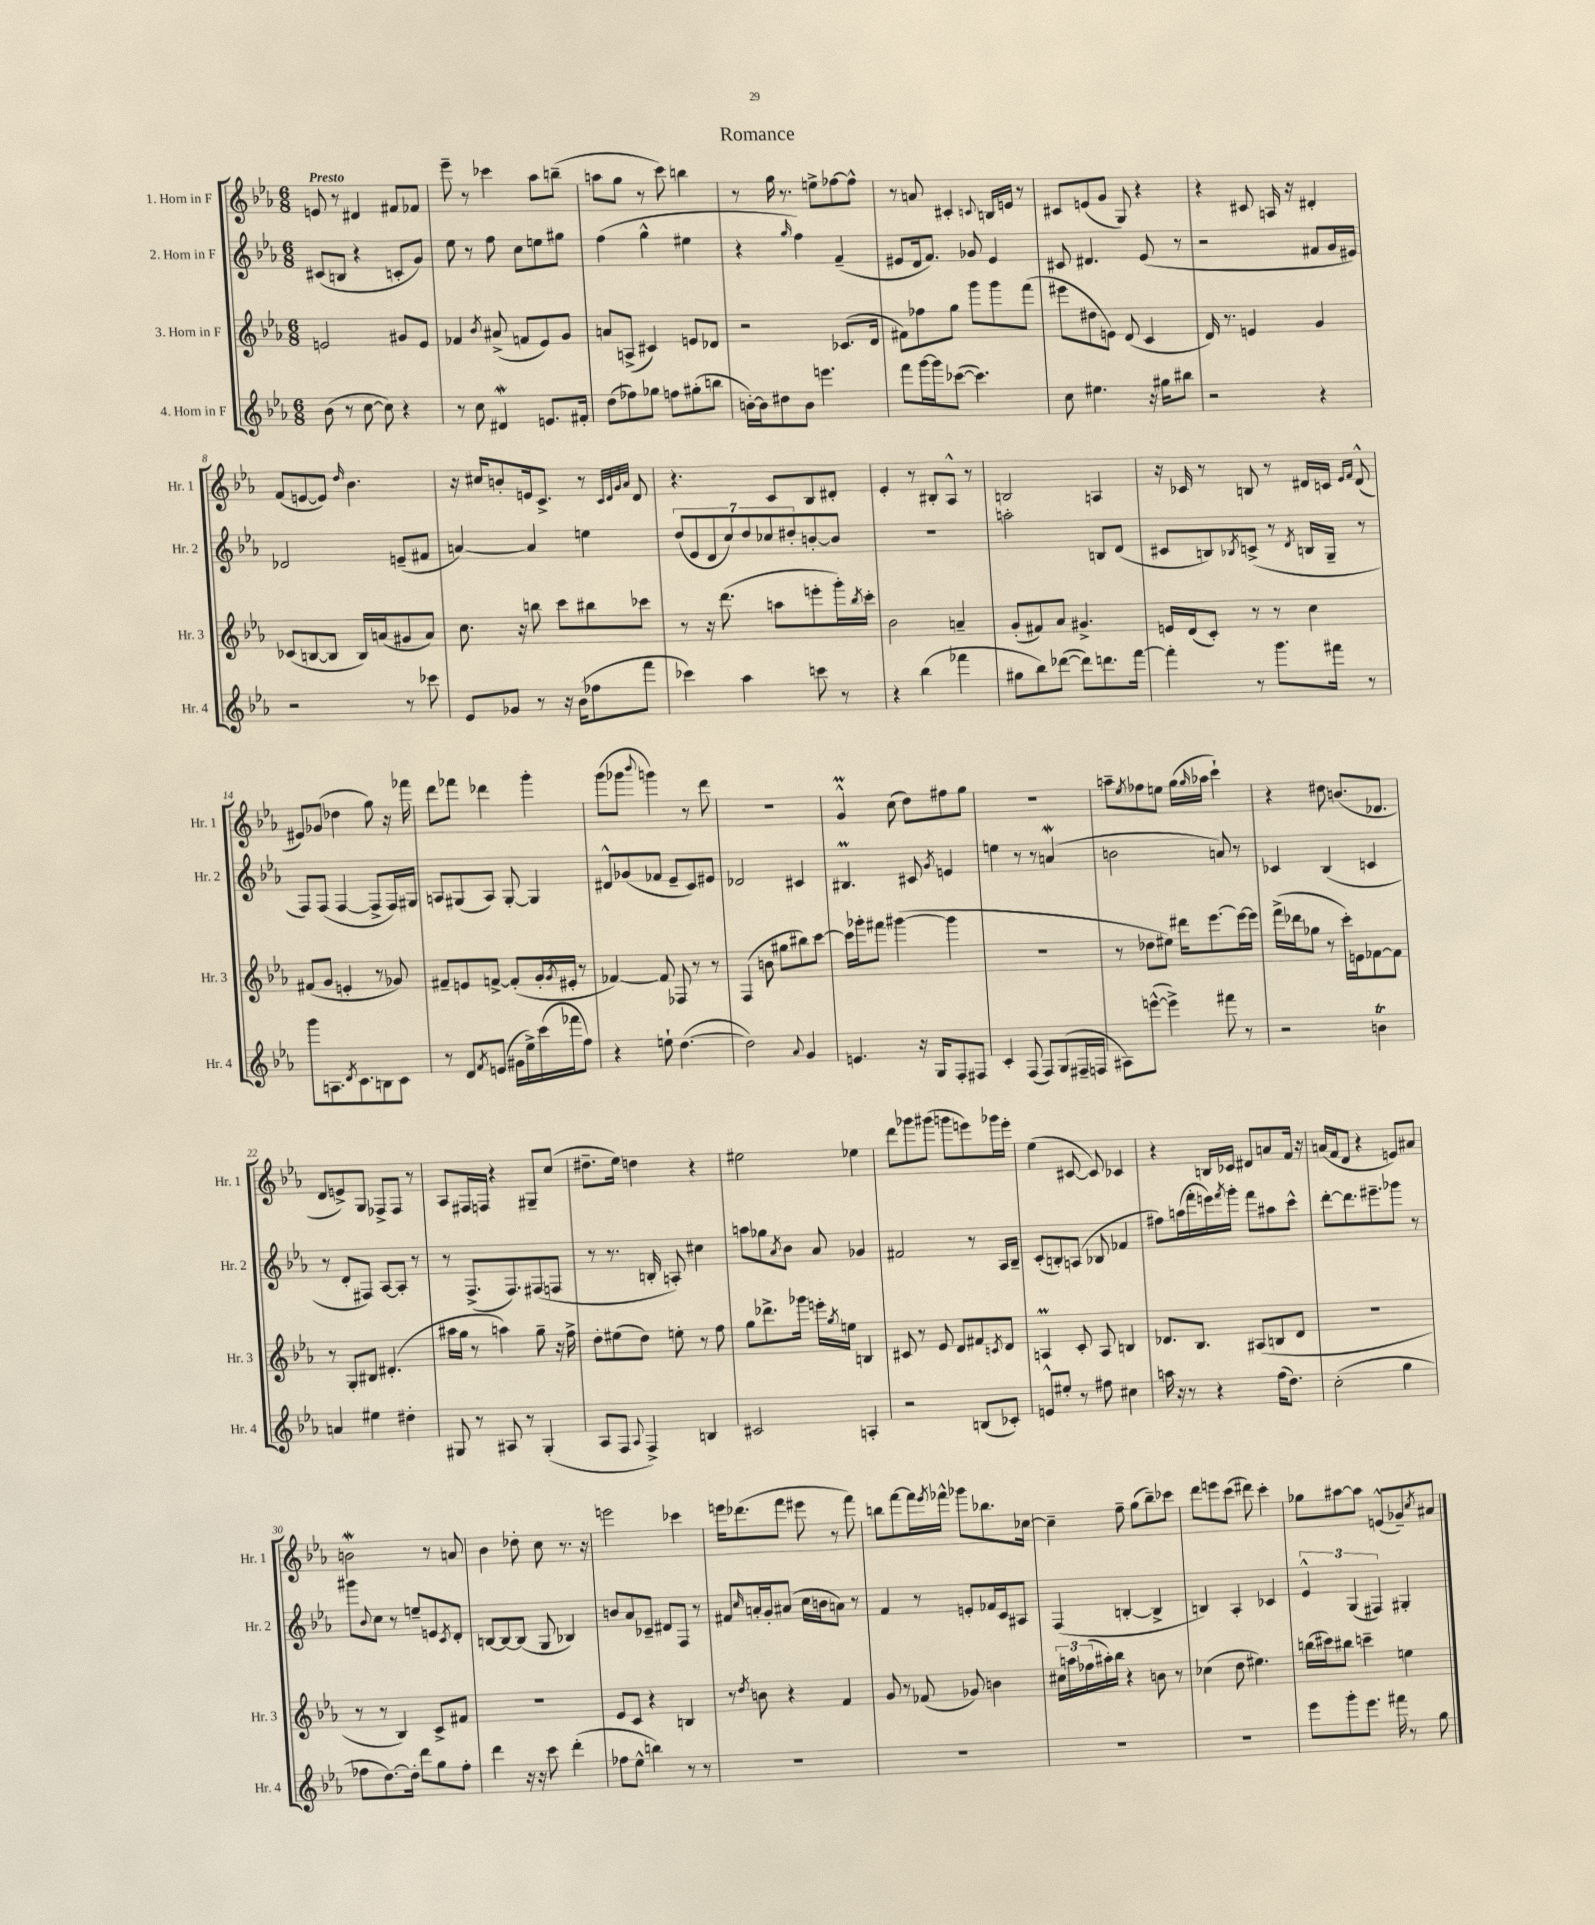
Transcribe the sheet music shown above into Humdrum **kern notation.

**kern	**kern	**kern	**kern
*staff4	*staff3	*staff2	*staff1
*clefG2	*clefG2	*clefG2	*clefG2
*k[b-e-a-]	*k[b-e-a-]	*k[b-e-a-]	*k[b-e-a-]
*M6/8	*M6/8	*M6/8	*M6/8
(8b-	2e	(8c#	8e
8r	.	8B	8r
[8cc	.	4r	4d#
8cc])	.	.	.
4r	8g#	8c'	8f#
.	8e	8g)	8f-
=	=	=	=
8r	4f-	8ee-	8eee-~
8cc	.	8r	8r
.	8qb-	.	.
4d#	(8a#^	8ff	4ccc-
.	8f	8cc	.
8.e	8e-)	8ee	8aa-
.	8g	8gg#	(8bb~
16f#'	.	.	.
=	=	=	=
(8dd	8a	(4ff	8aa
8ff-)	(8A^	.	8gg
8gg-	4c#)	4gg^^	8r
8ff	.	.	8ccc)
(8gg#'	8e	4ee#	4bb
8bb	8d-	.	.
=	=	=	=
[16b')	2r	4r	8r
16b]	.	.	.
8dd#	.	.	16gg
.	.	.	8.r
.	.	16qqgg	.
8b	.	4ff)	.
4.eee	.	.	8ee^
.	(8.c-	(4f~	[8ff-
.	.	.	8ff-^^]
.	16d	.	.
=	=	=	=
8fff	8f#)	8e#	8r
[16ggg	8ff-	16d	8a
16ggg]	.	8.f)	.
([8ccc-	8gg	.	4c#'
4.ccc-])	8ggg	8g-	.
.	.	.	8qqc
.	8ggg	4e#	16B
.	.	.	16e
.	(8fff	.	8r
=	=	=	=
8cc	8eee#	8c#	8c#
4.ee#	8dd#	4.d#	(8e
.	8e)	.	8g
.	(8d	.	8G)
16r	4c	(8e-	4r
16gg#	.	.	.
8bb#	.	8r	.
=	=	=	=
2r	16d)	2r	4r
.	8.r	.	.
.	4e	.	8c#
.	.	.	16A
.	.	.	16r
4r	4g	8f#	4d#'
.	.	16g	.
.	.	16e#)	.
=	=	=	=
2r	(8c-	2d-	(8f
.	[8B	.	[8e
.	8B]	.	8e])
.	.	.	16qqdd
.	16B)	.	4.b-
.	(16a	.	.
8r	8g#	(8e~	.
8ccc-	8a)	8f#	.
=	=	=	=
8e-	8.cc	[4a)	16r
.	.	.	16cc#
8g-	.	.	8b'
.	16r	.	.
8r	8bb	4a]	16e
.	.	.	8.c^
16r	8ccc	.	.
(16b-	.	.	.
8ff-	8bb#	4ee	8r
.	.	.	32qqc
.	.	.	32qqd
.	.	.	32qqg
.	.	.	32qqa-
8fff	8ccc-	.	8d
=	=	=	=
4ccc-)	8r	(14dd	4.r
.	.	14e-	.
.	16r	.	.
.	.	14d	.
.	(8.ddd	.	.
.	.	14cc)	.
4aa-	.	.	.
.	.	14dd	.
.	.	14cc-	.
.	8aa	.	8c
.	.	14dd#'	.
8ccc	8eee'	[8b'	8B-
8r	16ggg')	8b]	8d#'
.	8qbb-	.	.
.	16ccc'	.	.
=	=	=	=
4r	2b-	2.r	4e-'
(4bb-	.	.	8r
.	.	.	8B#'
4fff-	4a~	.	8A-^^
.	.	.	8r
=	=	=	=
8gg#	(8g'	2aa'	2B
8bb-)	8f#)	.	.
([8ddd-	8a-	.	.
8ddd-])	4.g#^	.	.
8.ddd	.	8B	4A
.	.	(8d	.
[16fff	.	.	.
=	=	=	=
4fff']	16e	8c#	16r
.	(16d	.	16c-
.	8c')	8B)	8r
.	.	8qB-	.
8r	8r	(8c^	8B
8.ggg	8r	8r	8r
.	.	8qd	.
.	4cc	16B	16d#
16fff#	.	16G~	16c
.	.	.	16qqe-
.	.	.	16qqf
8r	.	8r	(8d#^^
=	=	=	=
8ggg	(8f#	8F)	8e#)
8.A	8g	(8F	(8g-
.	4e'	[4F	4dd-
8qd	.	.	.
8.c	.	.	.
8B	8r	8F^]	8gg)
8c	8g-)	16F)	16r
.	.	16G#	16fff-
=	=	=	=
8r	8f#~	8A	8ddd
8d	8e	(8G#	8fff-
8qf	.	.	.
(8e	[8f^	8A)	4ddd-
16g#	(8f']	[8G#'	.
16ee-^)	.	.	.
(16ccc	16g'	4G#]	4ggg'
.	8qg	.	.
16fff-	16e#'	.	.
8ff)	8r	.	.
=	=	=	=
4r	[4f-)	8d#^^	(8ggg
.	.	(8g-	8ggg-
.	.	.	8qqbbb-
8ee`	8f-]	8f-	4ggg)
([4.dd	8F-	8e-~	.
.	8r	8c)	8r
.	8r	8e#	8ddd
=	=	=	=
2dd])	(4F	2d-	2.r
.	8b	.	.
.	8gg#	.	.
8qqa-	.	.	.
4g	8bb#)	4c#	.
.	[8ccc	.	.
=	=	=	=
4.e	16ccc]	4.B#	4g^^
.	16ggg-'	.	.
.	8fff#	.	.
.	([4ggg#	.	(8cc
16r	.	8c#	8dd)
16G	.	.	.
.	.	8qg	.
8F'	4ggg#]	4e	8ff#
8F#	.	.	8gg
=	=	=	=
4c'	2.r	4ee	2.r
(8F	.	8r	.
8F)	.	8r	.
(8G	.	(4a	.
16F#~	.	.	.
16F	.	.	.
=	=	=	=
8A#)	8r	2b	8aa~
.	.	.	8qee-
([8eee^^	8dd-	.	8ff-
4eee^])	8ee#)	.	8ee
.	16ddd#	.	(16gg
.	.	.	16qqgg
.	[8.eee-	.	16aa-
8fff#	.	8a)	4ccc`)
8r	16eee-_	8r	.
.	16eee-]	.	.
=	=	=	=
2r	(16fff^	4c-	4r
.	16ddd-	.	.
.	8gg-	.	.
.	8r	(4B-	8dd#
.	16ccc')	.	(8.b
.	16e	.	.
4b	[8f-	4c	.
.	.	.	8.d-
.	8f-]	.	.
=	=	=	=
4a	8r	8r	8d
.	8G'	8d'	8e^)
4ee#	8B#	8F#)	8G
.	(4.d#'	[8A-	8F-^
4dd#'	.	8A-']	8F-
.	.	8r	8r
=	=	=	=
8G#	16aa#	8r	8A-
.	16gg	.	.
8r	8r	(8.F^	16F#
.	.	.	16F
8A#	4aa)	.	4r
.	.	8.F)	.
8r	.	.	.
(4G#'	8gg~	(8F#	8G#~
.	16r	8F	(8cc
.	16ff^	.	.
=	=	=	=
8A-	8dd'	8r	8.dd#~
8F	(8ee#	8.r	.
.	.	.	16ee-)
8qqA-	.	.	.
4F^)	8dd)	.	4dd
.	.	16B'	.
.	8ee'	8A')	.
4B	8r	4cc#	4r
.	8ff	.	.
=	=	=	=
2c#	8gg	8aa	2ee#
.	8.ddd-^	8gg-	.
.	.	8qa-	.
.	.	8b-	.
.	16ggg-	.	.
.	16eee'	8a-	.
.	8qgg	.	.
.	16ee	.	.
4A'	4B	4g-	4ee-
=	=	=	=
2r	8c#	2f#	8ddd
.	8r	.	8ggg-
.	8e-	.	(8ggg#
.	8d	.	8ggg
(8B	8f#	8r	8eee)
.	8qc	.	.
8c-')	8d	16A-	16ggg-
.	.	16B-~	16eee'
=	=	=	=
8e^^	4A	(8c'	(4ee-
8ee#'	.	8B')	.
8r	8c'	(8A	[8c#
8ff#	8A	8B-	8c#])
4cc#	4B	4f-	4c-
=	=	=	=
16aa	8.d-	8ff#)	4r
16r	.	.	.
8r	.	(16aa	.
.	8.B-	16fff'	.
4r	.	16eee)	16B
.	.	8qfff	.
.	.	16ggg'	16c-
.	(8A#	8fff	8d#
(16ff	8B	8aa#	8a
8.dd)	.	.	.
.	8d-	8ccc^^	16f
.	.	.	16r
=	=	=	=
(2cc'	2.r	[8ddd'	(16a
.	.	.	16f
.	.	8.ddd]	8d
.	.	.	4r
.	.	8.eee#~	.
4gg	.	8ggg-	8e)
.	.	8r	8a#
=	=	=	=
8ff-	8r	8ggg#	2b
.	.	8qqb-	.
[8.dd)	8r	8cc	.
.	4B-)	8r	.
16dd']	.	.	.
8ddd	.	8ee~	.
8gg	8c^	8e	8r
.	.	8qc	.
8ff-'	8f#	8d'	8a
=	=	=	=
4ddd	2.r	[8B	4b-
.	.	8B_	.
16r	.	(8B]	8dd-'
16r	.	.	.
8ccc	.	8G	8cc
(4ddd'	.	4B-)	8.r
.	.	.	16r
=	=	=	=
8ff-	8e-	8b	2eee
8ee-^^	8c	8a-	.
4bb)	4r	8c-~	.
.	.	8d#	.
8r	4B	8F	4ccc-
8r	.	8r	.
=	=	=	=
2.r	8r	8f#	16eee
.	.	.	(8.ddd-
.	8qdd	16qqcc	.
.	8b	16a'	.
.	.	16g'	.
.	4r	(8a#	8fff
.	.	16cc	8eee#
.	.	16b	.
.	4f	8a)	8r
.	.	8r	8fff)
=	=	=	=
2.r	8g	4f	8bb
.	8r	.	[8fff
.	(8f-	8r	16fff]
.	.	.	8qeee-
.	.	.	16fff-^^
.	8g-)	8e'	8ggg-
.	4b	16f-	8.bb-
.	.	16c	.
.	.	8A#	.
.	.	.	[16cc-
=	=	=	=
2.r	24cc#	(4F	4cc-~]
.	24aa	.	.
.	(24ff-	.	.
.	16aa#')	.	.
.	16bb-	.	.
.	4r	[4B'	8ff~
.	.	.	(8gg
.	8b	4B^]	8bb-~)
.	8r	.	8ccc-
=	=	=	=
2.r	(4cc-	4B)	8ddd
.	.	.	8eee
.	8dd	4A-'	(8ccc
.	4.ee#)	.	8ddd#)
.	.	4c-	4ccc'
=	=	=	=
8eee-	(16bb	6e-^^	8gg-
.	16ccc#)	.	.
8ggg'	8bb#	.	[8aa#
.	.	(6G	.
8.eee-	4ccc~	.	8aa#]
.	.	6F#)	.
.	.	.	(8e^^
16fff#	.	.	.
8r	4ee	4G#'	8g-~)
.	.	.	8qcc
8gg	.	.	8a#
==	==	==	==
*-	*-	*-	*-
